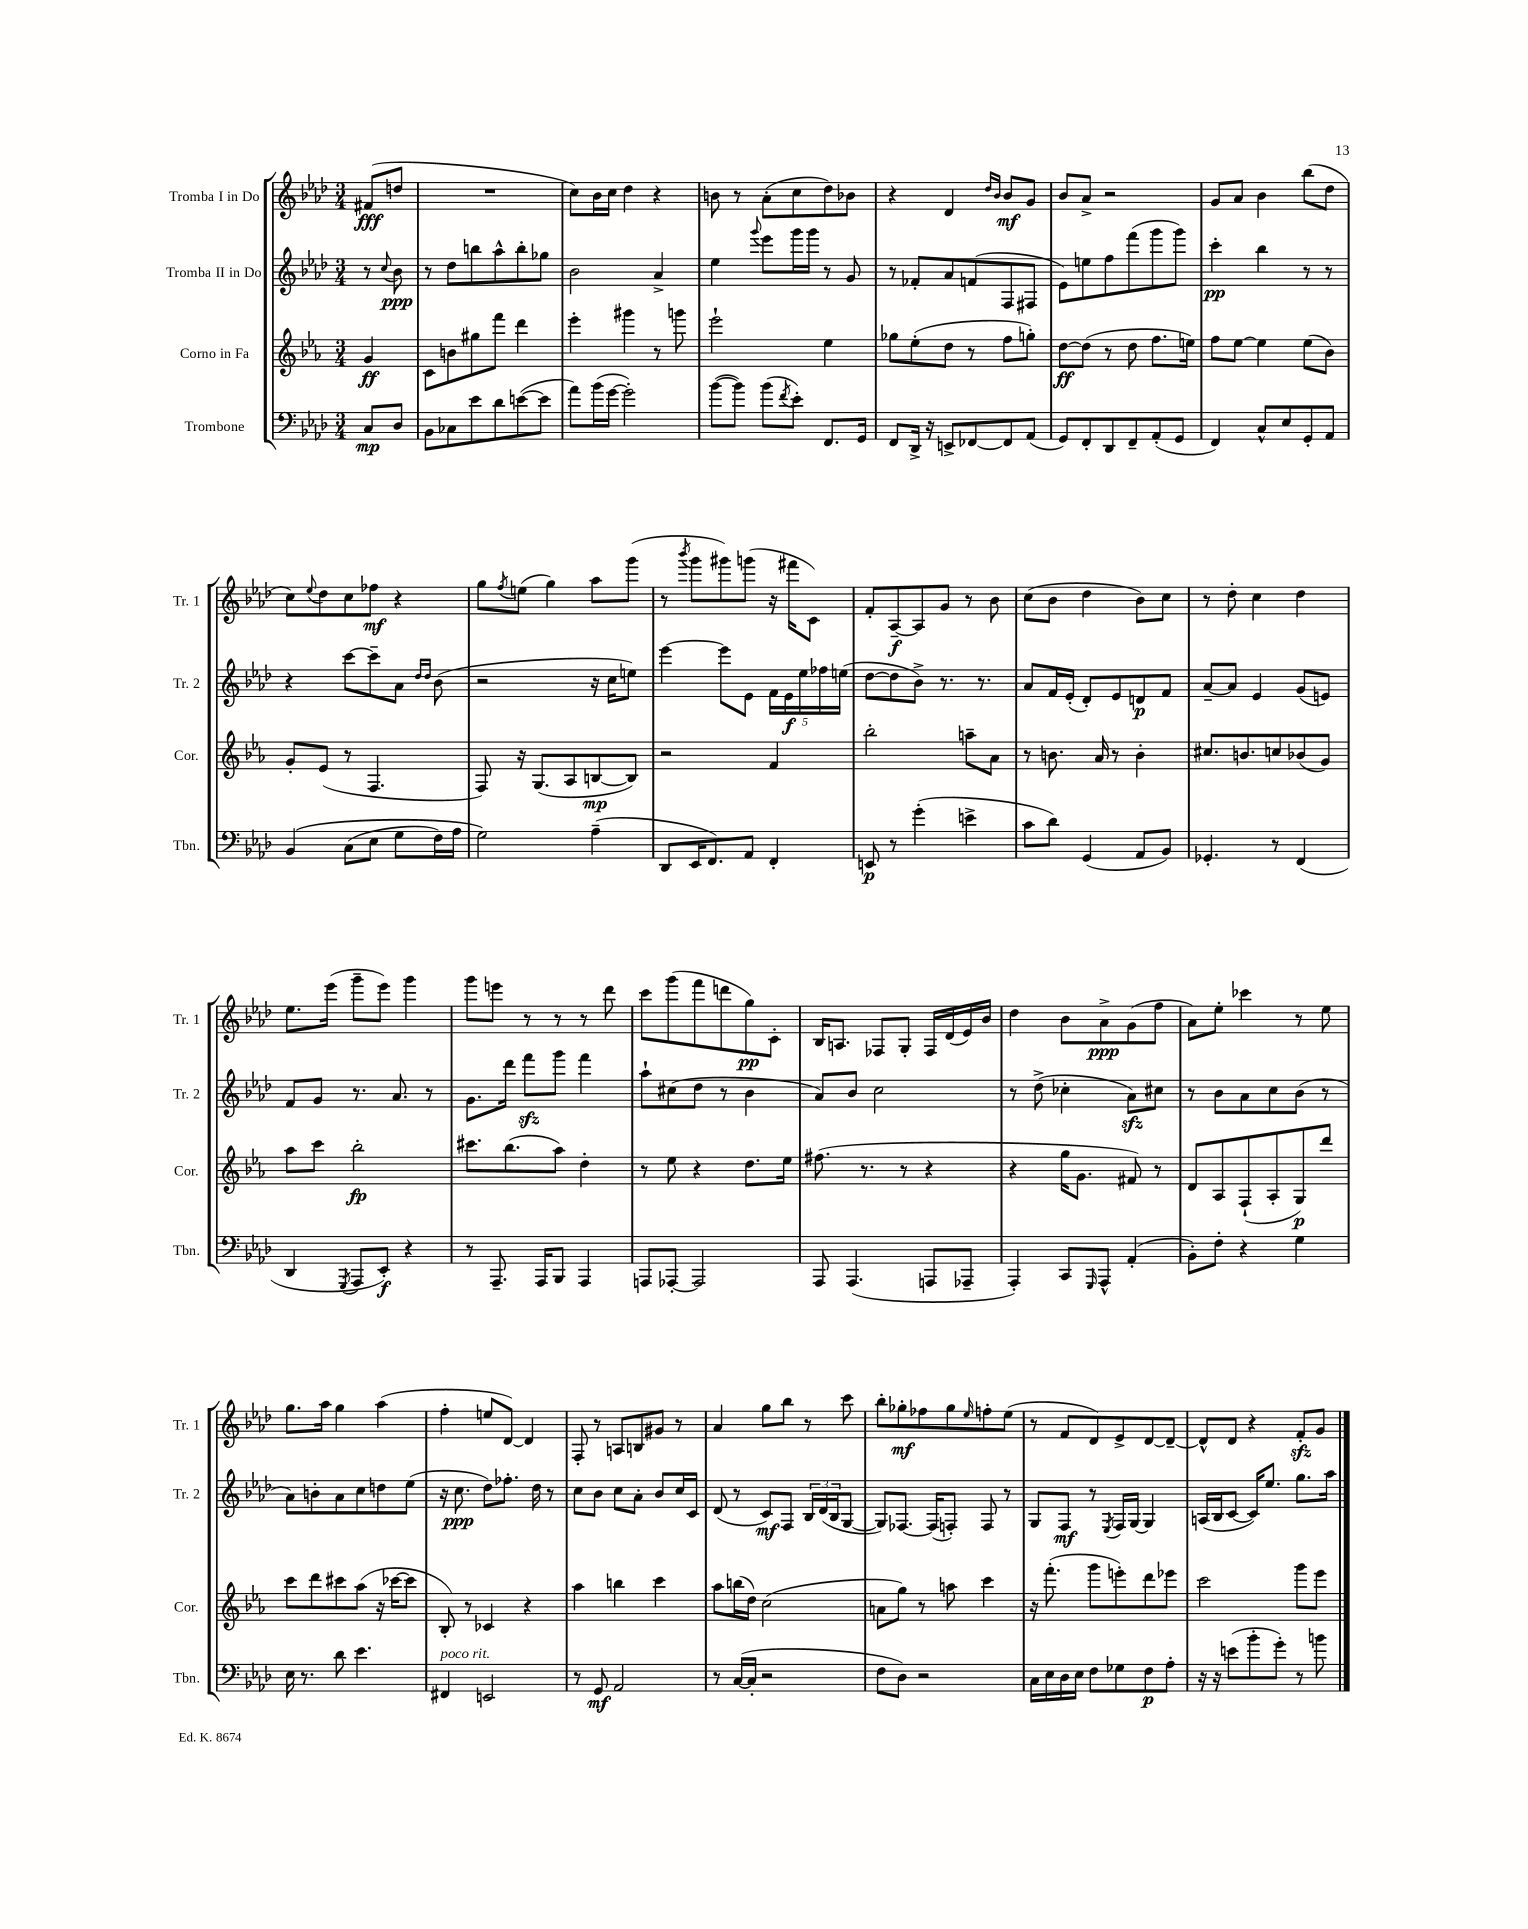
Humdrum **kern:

**kern	**dynam	**kern	**dynam	**kern	**dynam	**kern	**dynam
*part4	*part4	*part3	*part3	*part2	*part2	*part1	*part1
*staff4	*staff4	*staff3	*staff3	*staff2	*staff2	*staff1	*staff1
*I"Trombone	*	*I"Corno in Fa	*	*I"Tromba II in Do	*	*I"Tromba I in Do	*
*I'Tbn.	*	*I'Cor.	*	*I'Tr. 2	*	*I'Tr. 1	*
*clefF4	*	*clefG2	*	*clefG2	*	*clefG2	*
*k[b-e-a-d-]	*	*k[b-e-a-]	*	*k[b-e-a-d-]	*	*k[b-e-a-d-]	*
*M3/4	*	*M3/4	*	*M3/4	*	*M3/4	*
=	=	=	=	=	=	=	=
8C/L	mp	4g/	ff	8r	.	(8f#X/L	fff
.	.	.	.	8qqcc/	.	.	.
8D-/J	.	.	.	8b-\	ppp	8ddn/J	.
=1	=1	=1	=1	=1	=1	=1	=1
8BB-\L	.	8c\L	.	8r	.	2.r	.
8C-X\	.	8bn\	.	8dd-\L	.	.	.
8e-\	.	8gg#X\	.	8bbn\	.	.	.
8d-\	.	8fff\J	.	8aa-^^\	.	.	.
([8en\	.	4ddd\	.	8bb'\	.	.	.
8e\J]	.	.	.	8gg-X\J	.	.	.
=2	=2	=2	=2	=2	=2	=2	=2
8a-\L)	.	4eee-'\	.	2b-\	.	8cc\L)	.
(16b-\L	.	.	.	.	.	16b-\L	.
[16g\JJ	.	.	.	.	.	16cc\JJ	.
2g'\])	.	4ggg#X\	.	.	.	4dd-\	.
.	.	8r	.	4a-^/	.	4r	.
.	.	8gggn\	.	.	.	.	.
=3	=3	=3	=3	=3	=3	=3	=3
([8b-\L	.	2eee-`\	.	4ee-\	.	8bn\	.
8b-\J])	.	.	.	.	.	8r	.
.	.	.	.	8qqggg/	.	.	.
(8b-\L	.	.	.	8eee-\L	.	(8a-'\L	.
8qf/	.	.	.	.	.	.	.
8e-'\J)	.	.	.	16ggg\L	.	8cc\	.
.	.	.	.	16ggg\JJ	.	.	.
8.FF/L	.	4ee-\	.	8r	.	8dd-\)	.
.	.	.	.	8g/	.	8b-X\J	.
16GG/Jk	.	.	.	.	.	.	.
=4	=4	=4	=4	=4	=4	=4	=4
8FF/L	.	8gg-X\L	.	8r	.	4r	.
16DD-^/Jk	.	(8ee-'\	.	8f-X'/L	.	.	.
16r	.	.	.	.	.	.	.
8EEn^/L	.	8dd\J	.	8a-/	.	4d-/	.
[8FF-X/	.	8r	.	(8fn/	.	.	.
.	.	.	.	.	.	16qqdd-/LL	.
.	.	.	.	.	.	16qqb-/JJ	.
8FF-/]	.	8ff\L	.	8F/	.	8b-/L	mf
(8AA-/J	.	8ggn'\J)	.	8F#X/J	.	8g/J	.
=5	=5	=5	=5	=5	=5	=5	=5
8GG/L)	.	[8dd\L	ff	8e-\L)	.	8b-/L	.
8FF'/	.	(8dd\J]	.	8een\	.	8a-^/J	.
8DD-/	.	8r	.	8ff\	.	2r	.
8FF~/	.	8dd\	.	(8fff\	.	.	.
(8AA-'/	.	8.ff\L	.	8ggg\	.	.	.
8GG/J	.	.	.	8ggg\J)	.	.	.
.	.	16een\Jk)	.	.	.	.	.
=6	=6	=6	=6	=6	=6	=6	=6
4FF/)	.	8ff\L	.	4ccc'\	pp	8g/L	.
.	.	[8ee-\J	.	.	.	8a-/J	.
8C^^/L	.	4ee-\]	.	4bb-\	.	4b-\	.
8E-/	.	.	.	.	.	.	.
8GG'/	.	(8ee-\L	.	8r	.	(8bb-\L	.
8AA-/J	.	8b-\J)	.	8r	.	8dd-\J	.
!!LO:LB:g=z
=7	=7	=7	=7	=7	=7	=7	=7
(4BB-/	.	8g'/L	.	4r	.	8cc\L)	.
.	.	.	.	.	.	8qqee-/	.
.	.	(8e-/J	.	.	.	8dd-\	.
(8C\L	.	8r	.	[8ccc\L	.	8cc\	.
8E-\J	.	4.F/	.	8ccc~\]	.	8ff-X\J	mf
8G\L	.	.	.	8a-\J	.	4r	.
.	.	.	.	16qqdd-/LL	.	.	.
.	.	.	.	16qqdd-/JJ	.	.	.
16F\L)	.	.	.	(8b-\	.	.	.
16A-\JJ	.	.	.	.	.	.	.
=8	=8	=8	=8	=8	=8	=8	=8
2G\)	.	8F/)	.	2r	.	8gg\L	.
.	.	.	.	.	.	8qff/	.
.	.	16r	.	.	.	(8een\J	.
.	.	(8.G/L	.	.	.	.	.
.	.	.	.	.	.	4gg\)	.
.	.	8A-/	.	.	.	.	.
(4A-~\	.	[8Bn/	mp	16r	.	8aa-\L	.
.	.	.	.	16cc\KL	.	.	.
.	.	8B/J])	.	8een\J)	.	(8ggg\J	.
=9	=9	=9	=9	=9	=9	=9	=9
8DD-/L	.	2r	.	[4eee-\	.	8r	.
.	.	.	.	.	.	8qbbb-/	.
16EE-/K	.	.	.	.	.	8ggg\L	.
8.FF/)	.	.	.	.	.	.	.
.	.	.	.	8eee-\L]	.	8ggg#X\)	.
8AA-/J	.	.	.	8e-\J	.	(8gggn\J	.
4FF'/	.	4f/	.	20f\LL	.	16r	.
.	.	.	.	20e-\	f	.	.
.	.	.	.	.	.	16fff#X\KL	.
.	.	.	.	20ee-\	.	.	.
.	.	.	.	.	.	8c\J)	.
.	.	.	.	20ff-X\	.	.	.
.	.	.	.	(20een\JJ	.	.	.
=10	=10	=10	=10	=10	=10	=10	=10
8EEn/	p	2bb-'\	.	[8dd-\L	.	8f'/L	.
8r	.	.	.	8dd-\]	.	[8A-~/	f
(4g'\	.	.	.	8b-^\J)	.	8A-/]	.
.	.	.	.	8.r	.	8g/J	.
4en^\	.	8aan~\L	.	.	.	8r	.
.	.	.	.	8.r	.	.	.
.	.	8a-\J	.	.	.	8b-\	.
=11	=11	=11	=11	=11	=11	=11	=11
8c\L	.	8r	.	8a-/L	.	(8cc\L	.
8d-\J)	.	8.bn\	.	16f/L	.	8b-\J	.
.	.	.	.	(16e-'/JJ	.	.	.
(4GG/	.	.	.	8d-'/L)	.	4dd-\	.
.	.	16a-/	.	.	.	.	.
.	.	8r	.	8e-/	.	.	.
8AA-/L	.	4b'\	.	8dn/	p	8b-\L)	.
8BB-/J)	.	.	.	8f/J	.	8cc\J	.
=12	=12	=12	=12	=12	=12	=12	=12
4.GG-X'/	.	8.cc#X/L	.	[8a-~/L	.	8r	.
.	.	.	.	8a-/J]	.	8dd-'\	.
.	.	8.bn/	.	.	.	.	.
.	.	.	.	4e-/	.	4cc\	.
8r	.	8ccn/	.	.	.	.	.
(4FF/	.	(8b-X/	.	(8g/L	.	4dd-\	.
.	.	8g/J)	.	8en/J)	.	.	.
!!LO:LB:g=z
=13	=13	=13	=13	=13	=13	=13	=13
4DD-/	.	8aa-\L	.	8f/L	.	8.ee-\L	.
.	.	8ccc\J	.	8g/J	.	.	.
.	.	.	.	.	.	(16eee-\Jk	.
8qGGG/	.	.	.	.	.	.	.
8AAA-/L	.	2bb-'\	fp	8.r	.	8ggg~\L	.
8EE-'/J)	f	.	.	.	.	8eee-\J)	.
.	.	.	.	8.a-/	.	.	.
4r	.	.	.	.	.	4ggg\	.
.	.	.	.	8r	.	.	.
=14	=14	=14	=14	=14	=14	=14	=14
8r	.	8.ccc#X\L	.	8.g\L	.	8ggg\L	.
8.AAA-~/	.	.	.	.	.	8eeen\J	.
.	.	(8.bb-\	.	16ddd-\Jk	.	.	.
.	.	.	.	8fffzz\L	.	8r	.
16AAA-/KL	.	.	.	.	.	.	.
8BBB-/J	.	8aa-\J)	.	8ggg\J	.	8r	.
4AAA-/	.	4dd'\	.	4fff\	.	8r	.
.	.	.	.	.	.	8ddd-\	.
=15	=15	=15	=15	=15	=15	=15	=15
8AAAn/L	.	8r	.	8aa-`\L	.	8ccc\L	.
[8AAA-X'/J	.	8ee-\	.	(8cc#X\	.	(8ggg\	.
2AAA-/]	.	4r	.	8dd-\J	.	8fff\	.
.	.	.	.	8r	.	8dddn\	.
.	.	8.dd\L	.	4b-\	.	8gg\)	pp
.	.	.	.	.	.	8c'\J	.
.	.	16ee-\Jk	.	.	.	.	.
=16	=16	=16	=16	=16	=16	=16	=16
8AAA-/	.	(8.ff#X\	.	8a-/L)	.	16B-/KL	.
.	.	.	.	.	.	8.An/J	.
(4.AAA-/	.	.	.	8b-/J	.	.	.
.	.	8.r	.	.	.	.	.
.	.	.	.	2cc\	.	8F-X/L	.
.	.	8r	.	.	.	8G'/J	.
8AAAn/L	.	4r	.	.	.	16F-/LL	.
.	.	.	.	.	.	(16d-/	.
8AAA-X~/J	.	.	.	.	.	16e-/)	.
.	.	.	.	.	.	16b-/JJ	.
=17	=17	=17	=17	=17	=17	=17	=17
4AAA-'/)	.	4r	.	8r	.	4dd-\	.
.	.	.	.	(8dd-^\	.	.	.
8CC/L	.	16gg\KL	.	4cc-X'\	.	8b-\L	.
.	.	8.g\J	.	.	.	.	.
16qqGGG/	.	.	.	.	.	.	.
8AAA-^^/J	.	.	.	.	.	8a-^\	ppp
(4AA-'/	.	8f#X/)	.	8a-zz\L)	.	(8g\	.
.	.	8r	.	8cc#X\J	.	8ff\J	.
=18	=18	=18	=18	=18	=18	=18	=18
8BB-'\L)	.	8d/L	.	8r	.	8a-\L)	.
8F'\J	.	8A-/	.	8b-\L	.	8ee-'\J	.
4r	.	(8F`/	.	8a-\	.	4ccc-X\	.
.	.	8A-'/	.	8cc\	.	.	.
4G\	.	8G/)	p	(8b-\J	.	8r	.
.	.	8ddd/J	.	8r	.	8ee-\	.
!!LO:LB:g=z
=19	=19	=19	=19	=19	=19	=19	=19
16E-\	.	8ccc\L	.	8a-\L)	.	8.gg\L	.
8.r	.	.	.	.	.	.	.
.	.	8ddd\	.	8bn'\	.	.	.
.	.	.	.	.	.	16aa-\Jk	.
8d-\	.	8ccc#X\	.	8a-\	.	4gg\	.
4.e-\	.	(8aa-\J	.	8cc\	.	.	.
.	.	16r	.	8ddn\	.	(4aa-\	.
.	.	[16ccc-X\KL	.	.	.	.	.
.	.	8ccc-\J]	.	(8ee-\J	.	.	.
=20	=20	=20	=20	=20	=20	=20	=20
!LO:TX:a:i:t=poco rit.	!	!	!	!	!	!	!
4FF#X/	.	8B-'/)	.	16r	.	4ff'\	.
.	.	.	.	8.cc\	ppp	.	.
.	.	8r	.	.	.	.	.
2EEn/	.	4c-X/	.	8dd-\L)	.	8een/L	.
.	.	.	.	8.ff-X'\J	.	[8d-/J)	.
.	.	4r	.	.	.	4d-/]	.
.	.	.	.	16dd-\	.	.	.
.	.	.	.	8r	.	.	.
=21	=21	=21	=21	=21	=21	=21	=21
8r	.	4aa-\	.	8cc\L	.	8F'/	.
8GG/	mf	.	.	8b-\J	.	8r	.
2AA-/	.	4bbn\	.	8cc\L	.	8An/L	.
.	.	.	.	8a-'\J	.	8Bn/	.
.	.	4ccc\	.	8b-/L	.	8g#X/J	.
.	.	.	.	16cc/L	.	8r	.
.	.	.	.	16c/JJ	.	.	.
=22	=22	=22	=22	=22	=22	=22	=22
8r	.	8aa-\L	.	(8d-/	.	4a-/	.
([16C/LL	.	(16bbn\L	.	8r	.	.	.
16C'/JJ]	.	16dd\JJ)	.	.	.	.	.
2r	.	(2cc\	.	8c/L)	mf	8gg\L	.
.	.	.	.	8F/J	.	8bb-\J	.
.	.	.	.	24B-/LL	.	8r	.
.	.	.	.	(24d-/	.	.	.
.	.	.	.	24B-/J	.	.	.
.	.	.	.	[8G/J	.	8ccc\	.
=23	=23	=23	=23	=23	=23	=23	=23
8F\L	.	8an\L	.	8G/L])	.	8bb-'\L	.
8D-\J)	.	8gg\J)	.	[8.F-X/J	.	8gg-X'\	mf
2r	.	8r	.	.	.	8ff-X\	.
.	.	.	.	(16F-/KL]	.	.	.
.	.	8aan\	.	8Fn'/J)	.	8gg-\	.
.	.	.	.	.	.	16qqee-/	.
.	.	4ccc\	.	8F/	.	8ffn'\	.
.	.	.	.	8r	.	(8ee-\J	.
=24	=24	=24	=24	=24	=24	=24	=24
16C\LL	.	16r	.	8G/L	.	8r	.
16E-\	.	(8.fff'\	.	.	.	.	.
16D-\	.	.	.	8F/J	mf	8f/L	.
16E-\JJ	.	.	.	.	.	.	.
8F\L	.	8ggg\L	.	8r	.	8d-/)	.
.	.	.	.	8qE-/	.	.	.
8G-X\	.	8eeen'\)	.	16F/LL	.	8e-^/	.
.	.	.	.	[16G/JJ	.	.	.
8F\	p	8ddd\	.	4G/]	.	[8d-/	.
8A-'\J	.	8eee-X\J	.	.	.	8d-~/J_	.
=25	=25	=25	=25	=25	=25	=25	=25
16r	.	2ccc\	.	(16An/LL	.	8d-^^/L]	.
16r	.	.	.	16B-/J	.	.	.
(8en\L	.	.	.	[8c/J	.	8d-/J	.
8b-'\	.	.	.	16c/KL])	.	4r	.
.	.	.	.	8.ee-/J	.	.	.
8g'\J)	.	.	.	.	.	.	.
8r	.	8ggg\L	.	8.gg\L	.	8fzz'/L	.
8bn\	.	8eee-\J	.	.	.	8g/J	.
.	.	.	.	16aa-\Jk	.	.	.
==	==	==	==	==	==	==	==
*-	*-	*-	*-	*-	*-	*-	*-
